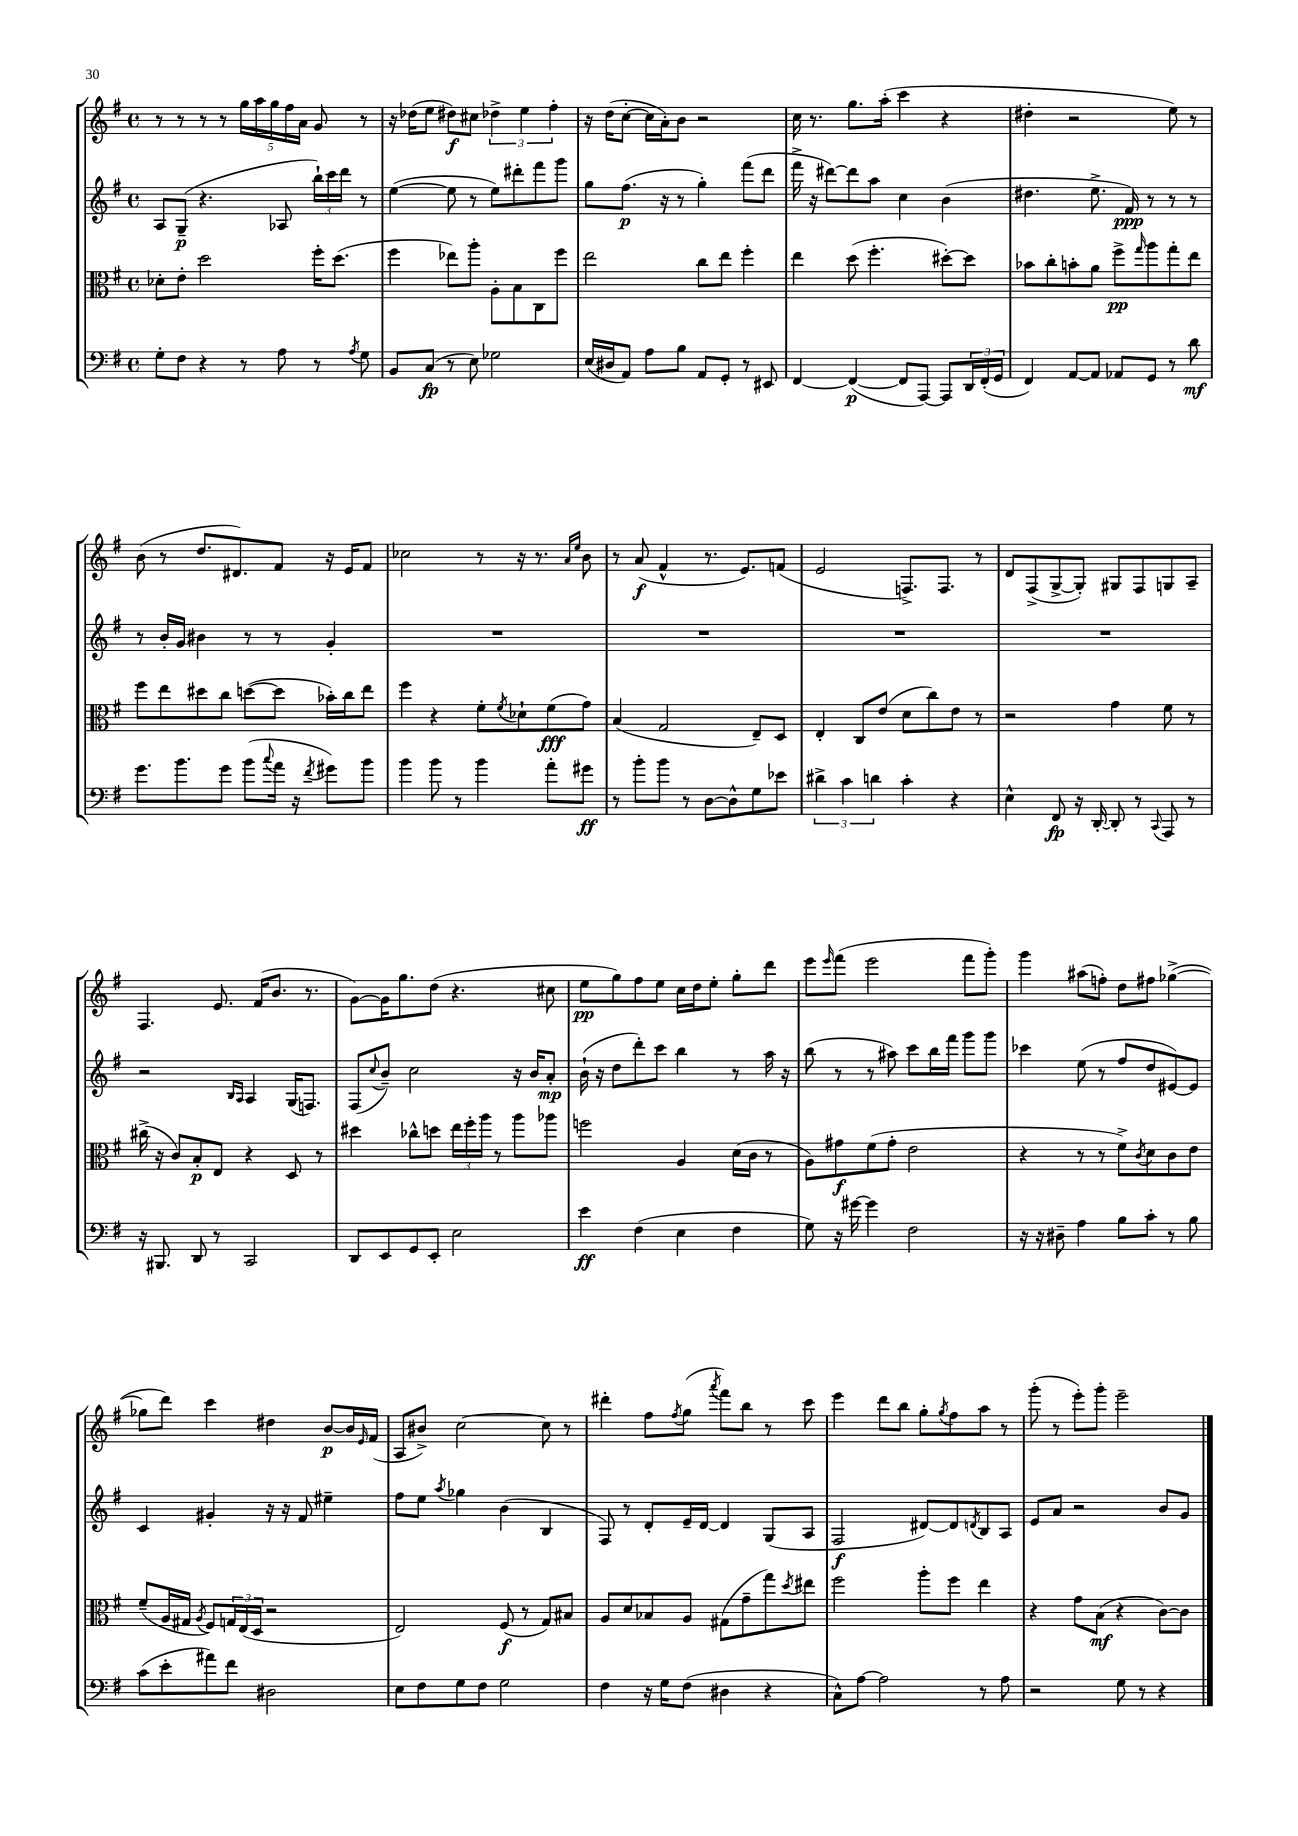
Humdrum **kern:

**kern	**kern	**kern	**kern
*staff4	*staff3	*staff2	*staff1
*clefF4	*clefC3	*clefG2	*clefG2
*k[f#]	*k[f#]	*k[f#]	*k[f#]
*M4/4	*M4/4	*M4/4	*M4/4
*met(c)	*met(c)	*met(c)	*met(c)
8G'	8d-'	8A	8r
8F#	8e'	(8G~	8r
4r	2dd	4.r	8r
.	.	.	8r
8r	.	.	20gg
.	.	.	20aa
.	.	.	20gg
8A	.	8A-	.
.	.	.	20ff#
.	.	.	20a
8r	16ff#'	24bb`)	8g
.	.	24ccc	.
.	(8.dd	.	.
.	.	24ddd	.
8qA	.	.	.
8G	.	8r	8r
=	=	=	=
8BB	4ff#	([4ee	16r
.	.	.	(16dd-
(8C	.	.	8ee
8r	8ee-)	8ee]	8dd#)
8E)	8aa'	8r	8cc#
2G-	8A'	8ee)	6dd-^
.	8B	8ddd#'	.
.	.	.	6ee
.	8C	8fff#	.
.	.	.	6ff#'
.	8ff#	8ggg	.
=	=	=	=
(16E	2ee	8gg	16r
16D#	.	.	(16dd
8AA)	.	(8.ff#	[8cc'
8A	.	.	16cc]
.	.	16r	16a')
8B	.	8r	8b
8AA	8cc	4gg')	2r
8GG'	8ee	.	.
8r	4ff#'	(8fff#	.
8EE#	.	8ddd	.
=	=	=	=
[4FF#	4ee	16fff#^	16cc
.	.	16r	8.r
.	.	[8ddd#)	.
(4FF#_	(8dd	8ddd#]	8.gg
.	4.ff#'	8aa	.
.	.	.	(16aa'
8FF#]	.	4cc	4ccc
[8AAA)	.	.	.
8AAA]	[8dd#')	(4b	4r
24DD	8dd#]	.	.
(24FF#'	.	.	.
24GG	.	.	.
=	=	=	=
4FF#)	8b-	4.dd#	4dd#'
.	8cc'	.	.
[8AA	8b'	.	2r
8AA]	8a	8.ee^	.
8AA-	8ff#^	.	.
.	.	16f#)	.
.	16qqgg	.	.
8GG	8aa	8r	.
8r	8gg'	8r	8ee)
8d	8ee	8r	8r
=	=	=	=
8.g	8ff#	8r	(8b
.	8ee	16b'	8r
8.b	.	16g	.
.	8dd#	4b#	8.dd
8g	8cc	.	.
.	.	.	8.d#)
(8b	([8dd	8r	.
8qqcc	.	.	.
16a	8dd]	8r	8f#
16r	.	.	.
8qf#	.	.	.
8g#)	16b-')	4g'	16r
.	16cc	.	16e
8b	8ee	.	8f#
=	=	=	=
4b	4ff#	1r	2cc-
8b	4r	.	.
8r	.	.	.
4b	8f#'	.	8r
.	8qf#	.	.
.	8d-`	.	16r
.	.	.	8.r
8a'	(8f#	.	.
.	.	.	16qqa
.	.	.	16qqee
8g#	8g)	.	8b
=	=	=	=
8r	(4B	1r	8r
8b'	.	.	(8a
8b	2G	.	4f#^^
8r	.	.	.
[8D	.	.	8.r
8D^^]	.	.	.
.	.	.	8.e)
8G	8E~)	.	.
8e-	8D	.	(8f
=	=	=	=
6d#^	4E'	1r	2e
6c	.	.	.
.	8C	.	.
6d	.	.	.
.	(8e	.	.
4c'	8d	.	8.F^)
.	8cc)	.	.
.	.	.	8.F
4r	8e	.	.
.	8r	.	8r
=	=	=	=
4E^^	2r	1r	8d
.	.	.	(8F#^
8FF#	.	.	[8G^
16r	.	.	8G'])
[16DD'	.	.	.
8DD']	4g	.	8G#
8r	.	.	8F#
8qqCC	.	.	.
8AAA	8f#	.	8G
8r	8r	.	8A~
=	=	=	=
16r	(16cc#^	2r	4.F#
8.BBB#	16r	.	.
.	8c)	.	.
8DD	8B'	.	.
8r	8E	.	8.e
.	.	16qqB	.
.	.	16qqA	.
2CC	4r	4A	.
.	.	.	(16f#
.	.	.	8.b
.	8D	(16G	.
.	.	8.F)	8.r
.	8r	.	.
=	=	=	=
8DD	4dd#	(8F#	[8g)
.	.	8qqcc	.
8EE	.	8b~)	16g]
.	.	.	8.gg
8GG	8cc-^^	2cc	.
8EE'	8dd	.	(8dd
2E	24ee	.	4.r
.	24ff#'	.	.
.	24aa	.	.
.	8r	.	.
.	8aa	16r	.
.	.	16b	.
.	8aa-	8a'	8cc#
=	=	=	=
4e	2ff	(16b`	8ee
.	.	16r	.
.	.	8dd	8gg)
(4F#	.	8ddd')	8ff#
.	.	8ccc	8ee
4E	4A	4bb	16cc
.	.	.	16dd
.	.	.	8ee'
4F#	(16d	8r	8gg'
.	16c	.	.
.	8r	16aa	8ddd
.	.	16r	.
=	=	=	=
8G)	8A)	(8bb	8eee
.	.	.	16qqeee
16r	8g#	8r	(8fff#
[16g#	.	.	.
4g#]	(8f#	8r	2eee
.	8g#'	8aa#)	.
2F#	2e	8ccc	.
.	.	16bb	.
.	.	16fff#	.
.	.	8ggg	8fff#
.	.	8ggg	8ggg')
=	=	=	=
16r	4r	4ccc-	4ggg
16r	.	.	.
8D#~	.	.	.
4A	8r	(8ee	(8aa#
.	8r	8r	8ff')
8B	8f#^)	8ff#	8dd
.	8qc	.	.
8c'	8d	8dd	8ff#
8r	8c	[8e#)	([4gg-^
8B	8e	8e#]	.
=	=	=	=
(8c	(8f#~	4c	8gg-]
8e'	16A	.	8ddd)
.	16G#	.	.
.	8qA	.	.
8a#)	8F#)	4g#'	4ccc
8f#	24G	.	.
.	(24E	.	.
.	24D	.	.
2D#	2r	16r	4dd#
.	.	16r	.
.	.	8f#	.
.	.	4ee#~	[8b
.	.	.	16b]
.	.	.	16qqe
.	.	.	(16f#
=	=	=	=
8E	2E)	8ff#	8A
8F#	.	8ee	8b#^)
.	.	8qaa	.
8G	.	4gg-	[2cc
8F#	.	.	.
2G	(8F#	(4b	.
.	8r	.	.
.	8G)	4B	8cc]
.	8B#	.	8r
=	=	=	=
4F#	8A	8F#)	4ddd#'
.	8d	8r	.
16r	8B-	8d'	8ff#
16G	.	.	.
.	.	.	8qff#
(8F#	8A	16e~	(8gg
.	.	[16d	.
.	.	.	8qaaa
4D#	(8G#	4d]	8fff#)
.	8g~	.	8bb
4r	8gg)	(8G	8r
.	8qdd	.	.
.	8ee#	8A	8ccc
=	=	=	=
8C^^)	2ff#	2F#	4eee
[8A	.	.	.
2A]	.	.	8ddd
.	.	.	8bb
.	8aa'	[8d#)	8gg'
.	.	.	8qgg
.	8ff#	8d#]	8ff#
.	.	8qd	.
8r	4ee	8B	8aa
8A	.	8A	8r
=	=	=	=
2r	4r	8e	(8ggg'
.	.	8a	8r
.	8g	2r	8eee')
.	(8B	.	8ggg'
8G	4r	.	2eee~
8r	.	.	.
4r	[8c)	8b	.
.	8c]	8g	.
==	==	==	==
*-	*-	*-	*-
